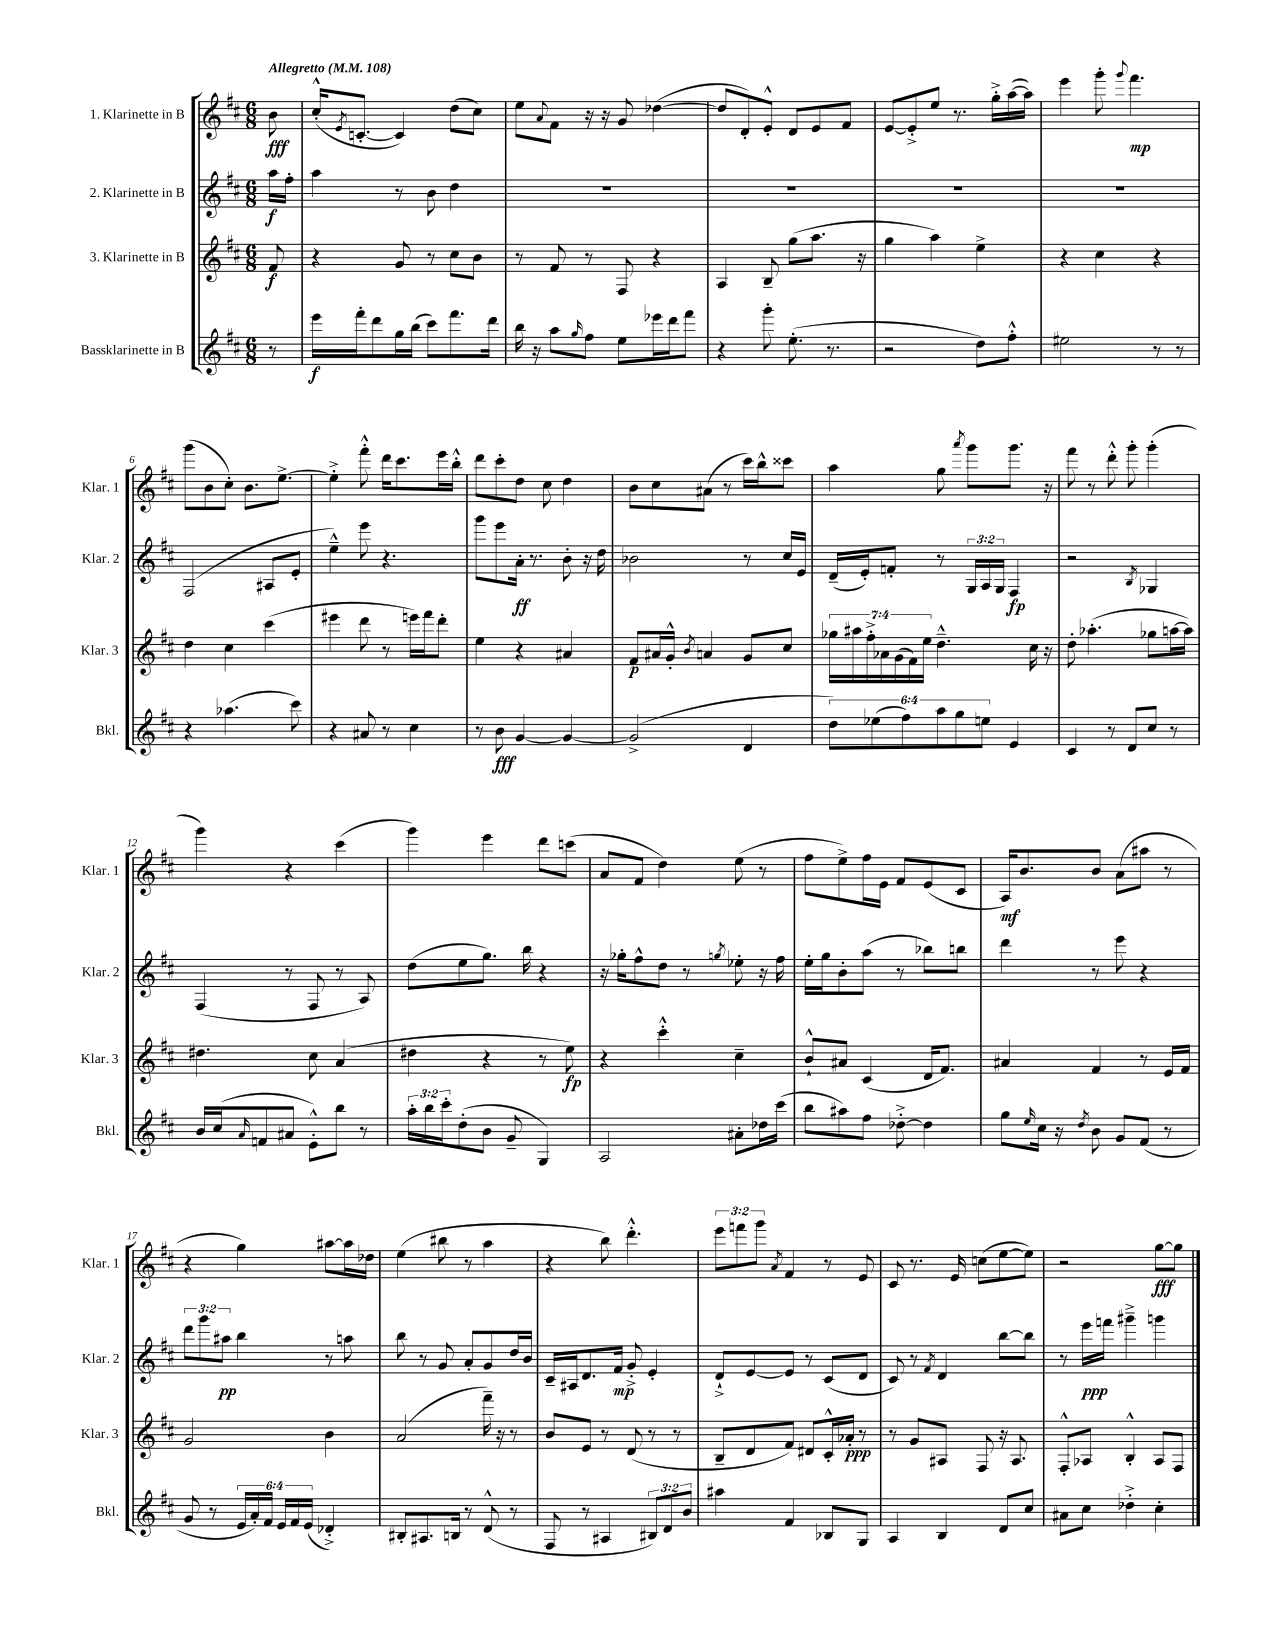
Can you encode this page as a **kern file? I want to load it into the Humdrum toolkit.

**kern	**kern	**kern	**kern
*staff4	*staff3	*staff2	*staff1
*clefG2	*clefG2	*clefG2	*clefG2
*k[f#c#]	*k[f#c#]	*k[f#c#]	*k[f#c#]
*M6/8	*M6/8	*M6/8	*M6/8
*MM108	*MM108	*MM108	*MM108
8r	8f#	16aa	8b
.	.	16ff#'	.
=	=	=	=
16eee	4r	4aa	(16cc#'^^
.	.	.	8qe
16fff#'	.	.	[8.c'
8ddd	.	.	.
16gg	8g	8r	4c])
(16bb	.	.	.
8ccc#)	8r	8b	.
8.fff#	8cc#	4dd	(8dd
.	8b	.	8cc#)
16ddd	.	.	.
=	=	=	=
16bb	8r	2.r	8ee
16r	.	.	.
.	.	.	8qqa
8aa	8f#	.	8f#
16qqgg	.	.	.
8ff#	8r	.	16r
.	.	.	16r
8ee	8F#	.	8g
16eee-	4r	.	([4dd-
16ddd	.	.	.
8fff#	.	.	.
=	=	=	=
4r	4A	2.r	8dd-]
.	.	.	8d')
8ggg'	8B~	.	8e'^^
(8.ee'	(8gg	.	8d
.	8.aa	.	8e
8.r	.	.	.
.	.	.	8f#
.	16r	.	.
=	=	=	=
2r	4gg	2.r	[8e
.	.	.	8e'^]
.	4aa)	.	8ee
.	.	.	8.r
8dd)	4ee^	.	.
.	.	.	16gg'^
8ff#'^^	.	.	([16aa
.	.	.	16aa])
=	=	=	=
2ee#	4r	2.r	4eee
.	4cc#	.	8ggg'
.	.	.	8qqggg
.	.	.	4.fff#
8r	4r	.	.
8r	.	.	.
=	=	=	=
4r	4dd	(2F#	(8ggg
.	.	.	8b
(4.aa-	4cc#	.	8cc#')
.	.	.	8.b
.	(4ccc#	8A#	.
.	.	.	[8.ee^
8ccc#)	.	8e'	.
=	=	=	=
4r	4eee#	4ee~^^)	4ee'^]
8a#	8ddd	8eee	8fff#'^^
8r	8r	4.r	16ddd
.	.	.	8.ccc#
4cc#	16eee)	.	.
.	16fff#	.	.
.	8ddd'	.	16eee
.	.	.	16bb'^^
=	=	=	=
8r	4ee	8ggg	8ddd
8b	.	8eee	8ccc#'
[4g	4r	16a'	8dd
.	.	8.r	.
.	.	.	8cc#
4g_	4a#	8b'	4dd
.	.	16r	.
.	.	16dd	.
=	=	=	=
(2g^]	8f#	2b-	8b
.	16a#	.	8cc#
.	16g'^^	.	.
.	8qb	.	.
.	4a	.	(8a#
.	.	.	8r
4d	8g	8r	16ccc#)
.	.	.	16bb^^
.	8cc#	16cc#	8ccc##
.	.	16e	.
=	=	=	=
12dd)	28gg-	(16d~	4aa
.	28aa#	.	.
.	.	16e')	.
.	28ff#'^	.	.
(12ee-	.	.	.
.	28a-	.	.
.	.	8f'	.
.	(28g	.	.
12ff#)	.	.	.
.	28f#)	.	.
.	28ee	.	.
12aa	4.dd~^^	8r	8gg
12gg	.	.	.
.	.	.	8qaaa
.	.	24G	8ggg
12ee	.	24A	.
.	.	24G	.
4e	.	4F#	8.ggg
.	16cc#	.	.
.	16r	.	16r
=	=	=	=
4c#	8dd'	2r	8fff#
.	(4.aa-'	.	8r
8r	.	.	8ddd'^^
8d	.	.	8ggg'
.	.	8qB	.
8cc#	8gg-	4G-	(4ggg'
8r	[16aa	.	.
.	16aa])	.	.
=	=	=	=
16b	4.dd#	(4F#	4ggg)
(16cc#	.	.	.
16qqa	.	.	.
8f	.	.	.
8a#	.	8r	4r
8e'^^)	8cc#	8F#	.
8bb	(4a	8r	(4ccc#
8r	.	8A)	.
=	=	=	=
24aa'	4dd#	(8dd	4ggg)
24bb	.	.	.
24ccc#'	.	.	.
(8dd'	.	8ee	.
8b	4r	8.gg)	4eee
8g~	.	.	.
.	.	16bb	.
4G)	8r	4r	8ddd
.	8ee)	.	(8ccc
=	=	=	=
2A	4r	16r	8a
.	.	16gg-'	.
.	.	8ff#^^	8f#
.	4ccc#'^^	8dd	4dd)
.	.	8r	.
.	.	8qgg	.
8a#'	4cc#~	8ee-'	(8ee
16dd-	.	16r	8r
(16ccc#	.	16ff#	.
=	=	=	=
8bb	8b`^^	16ee'	8ff#
.	.	16gg	.
8aa#)	8a#	8b'	8ee^)
8ff#	(4c#	(8aa	16ff#
.	.	.	16e
[8dd-'^	.	8r	8f#
4dd-]	16d	8bb-)	(8e
.	8.f#)	.	.
.	.	8bb	8c#
=	=	=	=
8gg	4a#	4ddd	16A)
.	.	.	8.b
16qqee	.	.	.
16cc#	.	.	.
16r	.	.	.
8qdd	.	.	.
8b	4f#	8r	8b
8g	.	8eee	(8a
(8f#	8r	4r	8aa#
8r	16e	.	8r
.	16f#	.	.
=	=	=	=
8g	2g	12ddd	4r
.	.	12ggg	.
8r	.	.	.
.	.	12aa#	.
24e	.	4bb	4gg)
24a')	.	.	.
24f#	.	.	.
24e	.	.	.
24f#	.	.	.
(24e	.	.	.
4d-'^)	4b	8r	[8aa#
.	.	8aa	16aa#]
.	.	.	16dd-
=	=	=	=
8B#'	(2a	8bb	(4ee
8.A#	.	8r	.
.	.	8g	8bb#
16B	.	.	.
8r	.	8a'	8r
(8d^^	16fff#~)	8g	4aa
.	16r	.	.
8r	8r	16dd	.
.	.	16b	.
=	=	=	=
8F#	8b	16c#~	4r
.	.	16A#	.
8r	8e	8.d	.
4A#	8r	.	8bb)
.	.	16f#	.
.	(8d	8g'^	4.ddd'^^
12B#)	8r	4e'	.
12d	.	.	.
.	8r	.	.
12b	.	.	.
=	=	=	=
4aa#	8B~	8d`^	12eee
.	.	.	12fff
.	8d	[8e	.
.	.	.	12ggg
.	.	.	8qa
4f#	8f#)	8e]	4f#
.	8d#	8r	.
8B-	16c#'^^	(8c#	8r
.	16a-'	.	.
8G	8r	8d	8e
=	=	=	=
4A	8r	8c#)	8c#
.	8g	8r	8.r
.	.	8qf#	.
4B	8A#	4d	.
.	.	.	16e
.	8F#	.	(8cc
8d	16r	[8bb	[8ee
.	8.A#	.	.
8cc#	.	8bb]	8ee])
=	=	=	=
8a#	8F#'^^	8r	2r
8cc#	8A-	16eee	.
.	.	16fff	.
4dd-'^	4B'^^	4ggg#~^	.
4cc#'	8A-	4ggg	[8gg
.	8F#	.	8gg]
==	==	==	==
*-	*-	*-	*-
